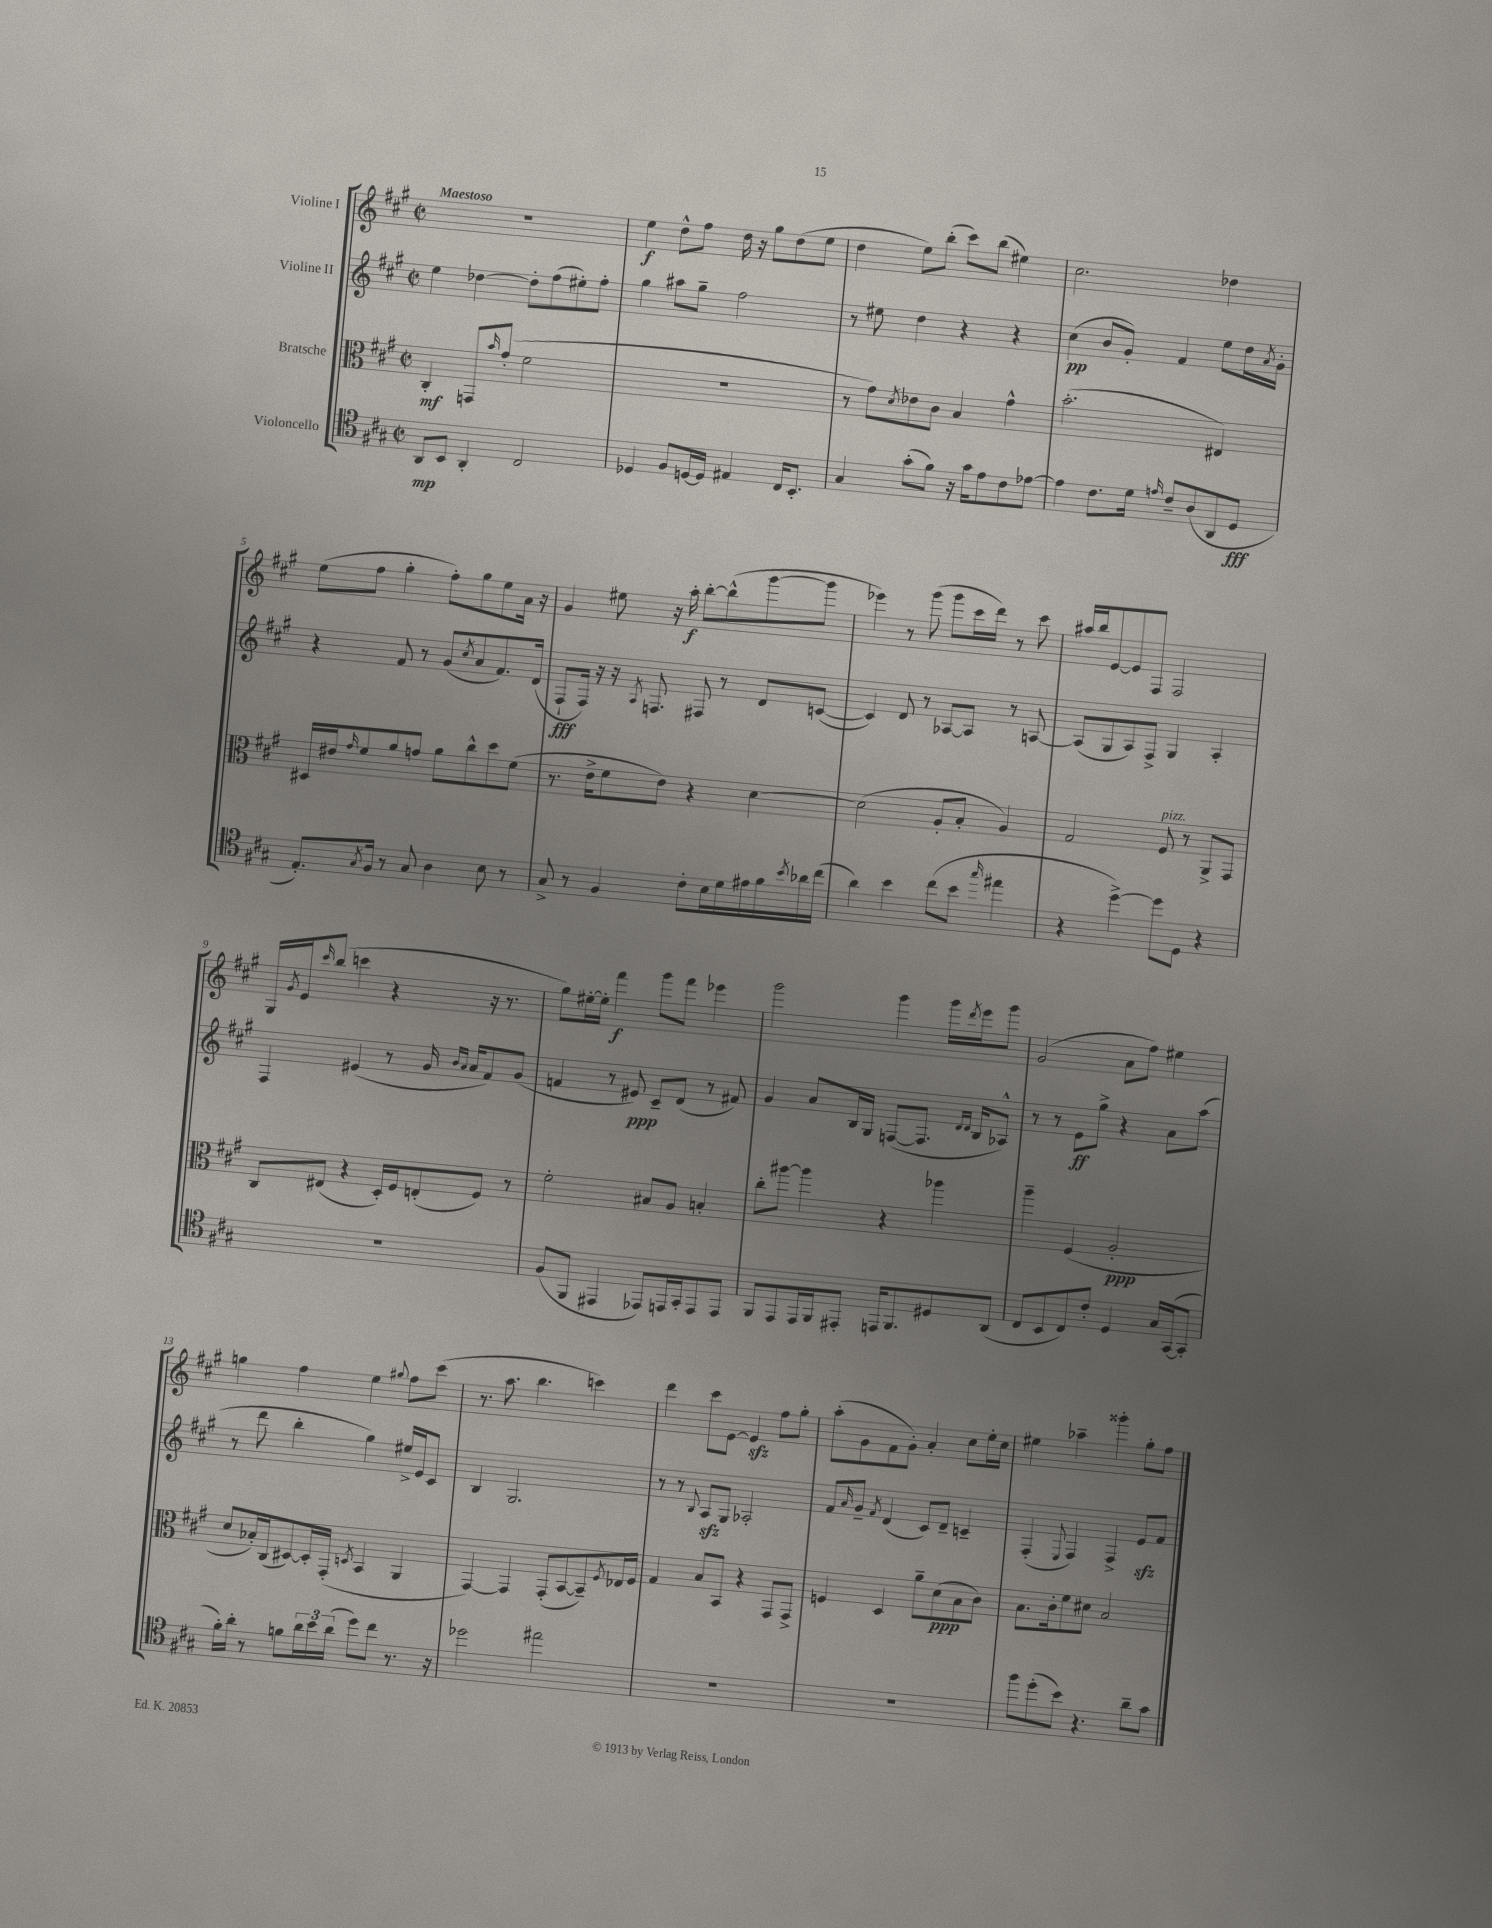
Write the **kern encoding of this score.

**kern	**kern	**kern	**kern
*staff4	*staff3	*staff2	*staff1
*clefC4	*clefC3	*clefG2	*clefG2
*k[f#c#g#]	*k[f#c#g#]	*k[f#c#g#]	*k[f#c#g#]
*M2/2	*M2/2	*M2/2	*M2/2
*met(c|)	*met(c|)	*met(c|)	*met(c|)
8AA/L	4C#'/	4ee\	1r
8BB/J	.	.	.
4AA'/	8GG/L	[4dd-\	.
.	16qqb/	.	.
.	(8g#'/J	.	.
2C#/	2f#\	8dd-'\]L	.
.	.	(8ff#\	.
.	.	8ee#'\)	.
.	.	8ff#'\J	.
=	=	=	=
4D-/	1r	4gg#\	4ee\
8F#/L	.	8aa#\L	8dd^^\L
[16D/L	.	8gg#~\J	8ff#\J
16D/]JJ	.	.	.
4E#/	.	2ff#\	16dd\
.	.	.	16r
.	.	.	8gg#\L
16C#/LK	.	.	(8dd\
8.BB'/J	.	.	.
.	.	.	8ee\J
=	=	=	=
4G#/	8r	8r	4dd\
.	8g#\L)	8ee#\	.
.	8qd/	.	.
(8g#'\L	8e-\	4dd\	8ee\L)
8f#\J)	8c#\J	.	(8bb'\J
16r	4B/	4r	8ccc#\L)
16g#\LK	.	.	.
8e\	.	.	(8bb\J
8c#\	4g#^^\	4r	4ee#\)
[8e-\J	.	.	.
=	=	=	=
4e-\]	(2.b'\	(4cc#\	2.cc#\
8.c#\L	.	8b/L	.
.	.	8g#'/J)	.
16d\Jk	.	.	.
16qqe/	.	.	.
8c#~/L	.	4f#/	.
(8A/	.	.	.
8AA/	4E#/)	8ee\L	4dd-\
8D/J	.	16dd\L	.
.	.	8qa/	.
.	.	16g#'\JJ	.
=	=	=	=
8.E'/L)	16D#/LL	4r	(8ee\L
.	16e#/J	.	.
.	16qqg#/	.	.
.	8f#/	.	8ff#\J
8qG#/	.	.	.
16F#/Jk	.	.	.
8r	8a/	8f#/	4gg#'\
8G#/	8g/J	8r	.
4A\	8a\L	(8g#/L	8ff#'\L)
.	.	8qcc#/	.
.	8cc#^^\	8a/	8gg#\
8B\	8dd\	8.f#/)	8ee\
8r	(8f#\J	.	16a\Jk
.	.	(16d/Jk	16r
=	=	=	=
8G#^/	8.r	8F#`/L	4g#/
8r	.	16F#/Jk)	.
.	16e^\LK	16r	.
4F#/	8f#\	16r	8ee#\
.	.	8qA/	.
.	.	8.F/	.
.	8e\J)	.	16r
.	.	.	16aa'\
8c#'\L	4r	8F#/	[8bb'\L
16B\L	.	8r	(8bb^^\]
16d\	.	.	.
16e#\	[4d\	8d/L	[8ggg#\
16f#\	.	.	.
8qb/	.	.	.
16a-\	.	([8c/J	8ggg#\]J
(16cc#\JJ	.	.	.
=	=	=	=
4a\)	(2d\]	4c/])	4eee-\)
4b\	.	8d/	8r
.	.	8r	(8ggg#\
(8cc#\L	8A'/L	[8A-/L	8ggg#\L
8b\J	8B'/J	8A-/]J	16ccc#\L
.	.	.	16ddd\JJ)
16qqgg#/	.	.	.
4ee#\	4A/)	8r	8r
.	.	[8A/	8ccc#\
=	=	=	=
4r	2G#/	(8A/]L	16aa#/LL
.	.	.	16bb/J
.	.	8G#/	[8e/
[4dd^\)	.	8A/)	8e/]
.	.	8F#^/J	8F#/J
8dd\]L	8F#/	4G#/	2F#/
8D\J	8r	.	.
4r	8AA^/L	4A'/	.
.	8GG#/J	.	.
=	=	=	=
1r	8C#/L	4F#/	16G#/LL
.	.	.	8qg#/
.	.	.	16e/J
.	.	.	16qqccc#/
.	(8E#/J	.	(8bb/J
.	4r	(4e#/	4ccc\
.	16D'/LL)	8r	4r
.	16F#/J	.	.
.	(8E'/	16g#/	.
.	.	16qqb/LL	.
.	.	16qqa/JJ	.
.	.	16a/LK	.
.	8F#/J)	8f#/)	16r
.	.	.	8.r
.	8r	(8g#/J	.
=	=	=	=
(8F#/L	2f#'\	4f/	8gg#\L)
8FF#/J	.	.	[16ee#'\L
.	.	.	16ee#'\]JJ
4EE#/	.	8r	4fff#\
.	.	8e#/)	.
8EE-/L)	8B#/L	8c#~/L	8ggg#\L
16EE/L	8A/J	(8d/J	8fff#\J
16GG#'/J	.	.	.
8EE/	4B'/	8r	4eee-\
8EE/J	.	8f#/)	.
=	=	=	=
8FF#/L	8cc#'\L	4g#/	2ggg#\
8EE/	[8aa#\J	.	.
16EE/L	4aa#\]	8a/L	.
16FF#/J	.	.	.
8EE#'/J	.	16B/L	.
.	.	16G#/JJ	.
16EE/LK	4r	([8F/L	4ggg#\
8.FF#/	.	.	.
.	.	8.F/]J	.
8D#/	4aa-\	.	16ggg#\LL
.	.	16qqd/LL	.
.	.	16qqd/JJ	8qddd/
.	.	16B/LK	16eee\J
(8AA/J	.	8A-^^/J)	8ggg#\J
=	=	=	=
8C#/L	4aa~\	8r	(2g#/
8BB/	.	8r	.
8C#/)	(4F#/	8e\L	.
8c#'/J	.	8gg#^\J	.
4D/	2A'/	4r	8a\L
.	.	.	8ff#\J)
16G#/LL	.	8a\L	4ee#\
([16GG#/J	.	.	.
8GG#'/]J	.	(8aa\J	.
=	=	=	=
16f#'\LL)	8d/L	8r	4gg\
16a'\JJ	.	.	.
8r	16B-'/L)	8ddd\	.
.	(16C#/J	.	.
8f\L	[8D#/)	4bb'\	4ff#\
24a\L	16D#'/]L	.	.
24b\	.	.	.
.	(16GG#'/JJ	.	.
(24a\JJ	.	.	.
.	8qD/	.	.
8dd\L)	4BB/	4gg#\)	4ee\
8cc#\J	.	.	.
.	.	.	8qqgg#/
8.r	4AA/	16ee#^/LL	8ff#\L
.	.	16e/J	.
.	.	8c#/J	(8ccc#\J
16r	.	.	.
=	=	=	=
2dd-\	[4GG#/)	4B/	8.r
.	.	.	8.aa\
.	4GG#/]	2.G#/	.
.	.	.	4.bb\
2ee#\	(8GG#'/L	.	.
.	[8BB/	.	.
.	8BB~/])	.	4ccc\)
.	8qF#/	.	.
.	16E-/L	.	.
.	16F#/JJ	.	.
=	=	=	=
1r	4G#/	8r	4ddd\
.	.	8r	.
.	.	8qqB/	.
.	8B/L	8A/L	8ccc#\L
.	8BB/J	8G#/J	[8e\J
.	4r	2A-'/	4e/]
.	8GG#/L	.	8ff#\L
.	8GG#^/J	.	8gg#'\J
=	=	=	=
1r	4F/	8f#/L	(8aa'\L
.	.	16qqa/	.
.	.	8g#~/J	8g#\
.	.	8qf#/	.
.	4D/	(4d/	8f#\
.	.	.	8g#'\J)
.	8a~\L	8c#/L)	4a'/
.	(8d\	8d~/J	.
.	8B\	4c~/	8cc#\L
.	8c#\J)	.	16ee'\L
.	.	.	16cc#\JJ
=	=	=	=
8ff#\L	8.B\L	(4F#'/	4ee#\
(8dd'\	.	.	.
.	16c#'\k	.	.
.	.	8qqE/	.
8b\J)	8f#\	4F#/)	4aa-~\
4.r	8d#\J	.	.
.	2B/	4F#^/	4ggg##'\
8a~\L	.	8e/L	8gg#'\L
8g#\J	.	8f#/J	8ff#\J
==	==	==	==
*-	*-	*-	*-
